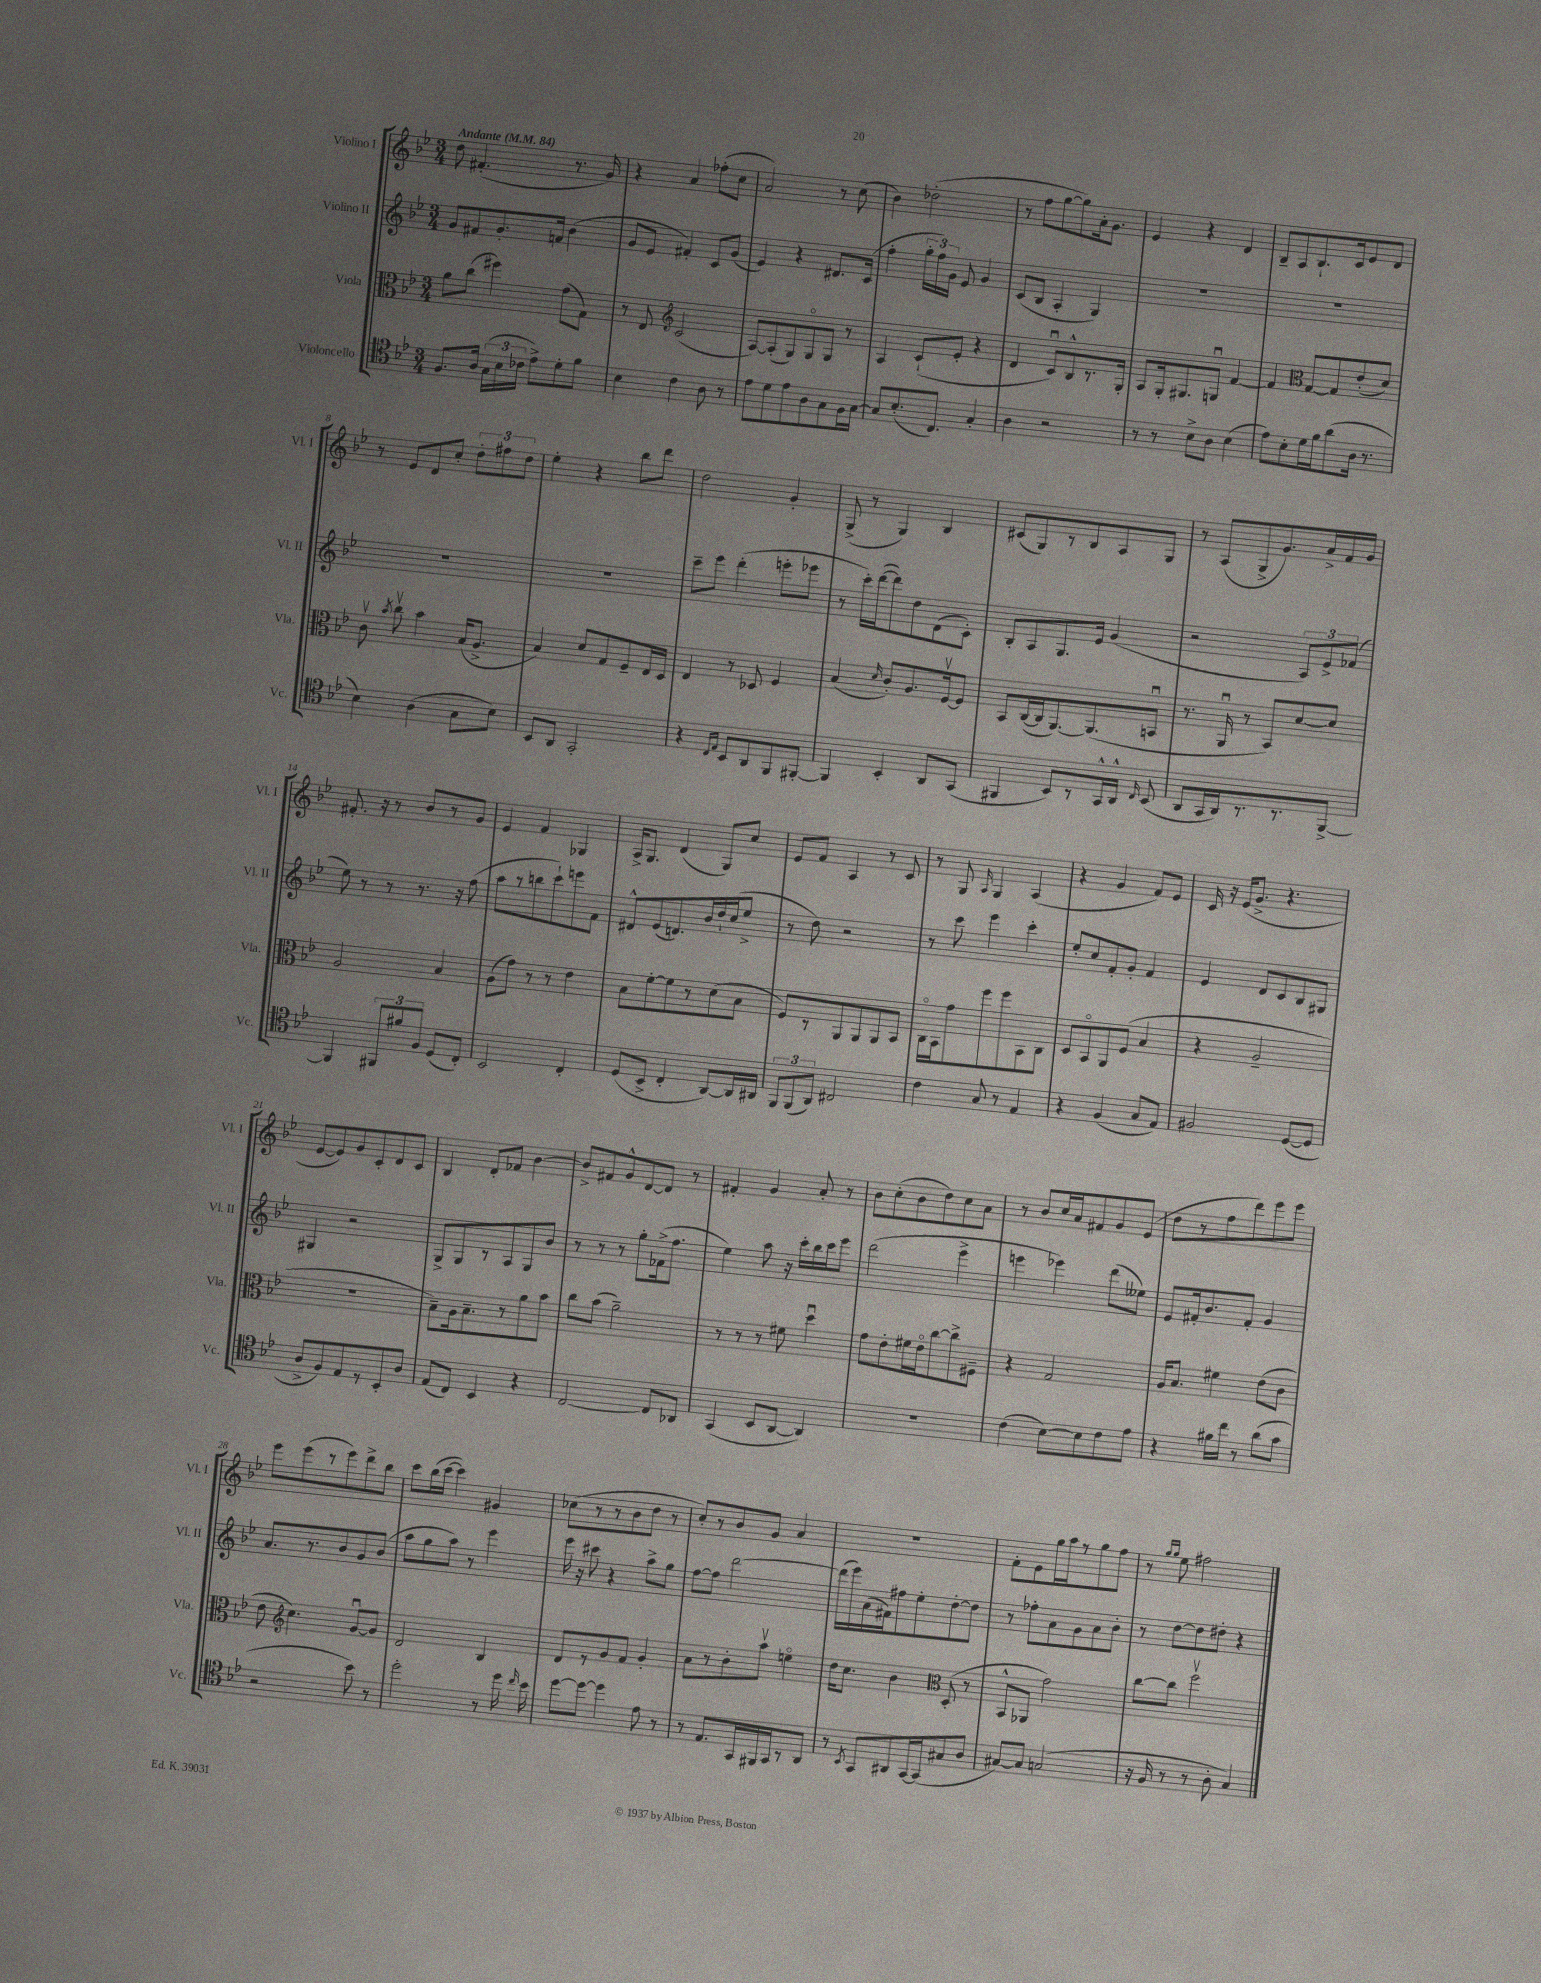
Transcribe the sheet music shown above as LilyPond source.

<<
\new StaffGroup <<
\new Staff = "s0" \with { instrumentName = "Violino I" shortInstrumentName = "Vl. I" } {
    \clef treble \key bes \major \numericTimeSignature \time 3/4 \tempo "Andante" 4 = 84
    \autoBeamOff d''8 fis'4.-.( r8. g'16) |
    r4 a'4 fes''8[-.( c''8] |
    a'2) r8 c''8( |
    bes'4) des''2-.( |
    r8 f''8[ g''8~ g''8) a'16-. g'8.] |
    ees'4 r4 d'4 |
    bes8[-- a8 bes8.-! c'16 ees'8 d'8] |
    r8 ees'8[ d'8 c''8]-. \tuplet 3/2 { d''8[-. fis''8 d''8] } |
    ees''4-. r4 bes''8[ d'''8] |
    d''2 g'4-. |
    g8->( r8 g4) bes4 |
    cis'8[( g8) r8 bes8 a8 g8] |
    r8 a8[( g8-> g'8.) a'16-> f'16 g'16] |
    fis'8.-. r16 r8 bes'8[ r8 g'8] |
    ees'4 f'4 ges4 |
    a16[-> g8.] d'4( g8[) c''8] |
    ees'8[ f'8] a4 r8 c'8 |
    r8 g8 \grace { a16 } g4 a4( |
    r4 g'4 f'8[) ees'8] |
    c'16 r16 ees'16[( g'8.]-> r4. |
    ees'8[~ ees'8) g'8 c'8-. d'8 c'8] |
    bes4 d'8[-. fes'8] bes'4~ |
    bes'8[-> fis'8 g'8-^ d'8~ d'8] r8 |
    fis'4-. g'4 a'8-. r8 |
    bes'8[ c''8-.( bes'8 d''8) c''8 a'8] |
    r8 bes'8[ c''16 a'16 fis'8 g'8 ees'8]( |
    d''8[ r8 f''8 d'''8) ees'''8 ees'''8] |
    ees'''8[ ees'''8( r8 ees'''8) d'''8-> bes''8] |
    c'''8[ bes''16( c'''16]~ c'''4) gis'4 |
    ces''8[( r8 r8 bes'8 d''8] r8 |
    c''8[-.) r8 bes'8 g'8] a'4 |
    R2. |
    f'8[-. ees'8 g''16 a''16 r8 g''8 f''8] |
    r8 \grace { g''16[ g''16] } ees''8 fis''2 \bar "|." |
}
\new Staff = "s1" \with { instrumentName = "Violino II" shortInstrumentName = "Vl. II" } {
    \clef treble \key bes \major \numericTimeSignature \time 3/4
    \autoBeamOff g'8[ fis'8 g'8.-. f'16] bes'4( |
    g'8[ ees'8] fis'4-.) c'8[ g'8]( |
    ees'4) r4 dis'8.[ c'16]( |
    f''4-. \tuplet 3/2 { g''16[-. f''16) g'16] } ees'8 g'4 |
    c'8[( bes8] a4-. g4) |
    R2. |
    R2. |
    R2. |
    R2. |
    c'''8[-- ees'''8] d'''4-.( e'''8[-. ees'''8] |
    r8 c'''16[-.) d'''16~( d'''8) d''8 d'8( c'8]-.) |
    bes8[-. a8 g8. ees'16] g'4( |
    r2 \tuplet 3/2 { a8[) ees'8-> fes'8]( } |
    ees''8) r8 r8 r8. r16 f''8( |
    a''8[ r8 b''8 c'''8-!) e'''8 f'8] |
    dis'8[-^ ees'8( d'8.) bes'16 d''16-! c''16( ees''8]-> |
    r8 d''8) r2 |
    r8 c'''8 ees'''4 c'''4-. |
    ees''8[-. c''8 f'8-. g'8]-. f'4 |
    ees'4 d'8[ c'8 bes8 gis8] |
    gis4 r2 |
    g8[-> g8 r8 a8 g8 bes'8] |
    r8 r8 r8 g''8[-. fes'16->( f''8.] |
    ees''4) a''8 r16 c'''16[-. bes''16 c'''16 ees'''8] |
    d'''2( ees'''4-> |
    e'''4 ees'''4) d'''8[( eeses''8]) |
    ees'8[ fis'16-. bes'8. fis'8]-. g'4 |
    a'8.[ r8. bes'8 g'8 bes'8]( |
    a''8[ g''8 a''8]) r8 ees'''4 |
    ees'''16 r16 cis'''8 r4 a''8[-> g''8] |
    f''8[~ f''8] d'''2~ |
    d'''16[( ees'''16) a'16( fis'16) fis''8 ees''8-. d''8~-. d''8] |
    r8 fes''8[-. a'8 g'8 a'8 bes'8]-. |
    r8 d''8[~ d''8 dis''8]-. r4 \bar "|." |
}
\new Staff = "s2" \with { instrumentName = "Viola" shortInstrumentName = "Vla." } {
    \clef alto \key bes \major \numericTimeSignature \time 3/4
    \autoBeamOff a'8[ c''8]( fis''4) g'8[( g8]) |
    r8 ees8 \clef treble c'2( |
    a8[~) a8-.( g8) g8\flageolet g8] r8 |
    a4 c'8[-!( ees'8]-. r4 |
    d'4 c'8[\downbow) bes8-^ r8. g16]-. |
    a8[ g16-. gis8. g8]\downbow f'4~ |
    f'4 \clef alto g8[~ g8 ees'8-.( d'8]) |
    c'8\upbow \acciaccatura { bes'8 } c''8\upbow bes'4 bes16[( a8.]-> |
    bes4) d'8[ g8 f8-- ees16 d16] |
    ees4 r8 des8 f4 |
    bes4( \grace { d'16 } c'8[-.) a8. f16~\upbow f8] |
    bes,8[ c16~( c16 a,8.~) a,8.( b,8]\downbow |
    r8. a,16\downbow r8 bes,8[) d'8~ d'8] |
    a2 bes4 |
    a8[( g'8]) r8 r8 ees'4 |
    bes8[ f'8~-. f'8 r8 d'8( bes8] |
    f8[) r8 a,8 a,8 a,8 bes,8] |
    c16[\flageolet bes,16 g'8 f''8 f''8 bes,8 c8] |
    d8[ bes,8\flageolet a,8 f8]( bes4 |
    r4 a2-- |
    R2. |
    bes8[--) a16 bes8.-- r8 a'8 bes'8] |
    c''8[ bes'8]( a'2--) |
    r8 r8 r8 fis'8 d''4\downbow |
    g'8[ ees'8-. fis'16 ees'16\flageolet c''8~ c''8-> fis8]-- |
    r4 g2 |
    a16[ bes8.] fis'4 ees'8[( c'8] |
    ees'8 \clef treble c''4.) g'8[~\downbow g'8] |
    d'2 bes4 |
    d'8[ r8 g'8 f'8] g'4-. |
    a'8[ r8 bes'8-. a''8]\upbow e''4\flageolet |
    d''16[ c''8.] bes'4 \clef alto d8-.( r8 |
    bes,8[-^ aes,8] g'2) |
    c''8[~ c''8] f''2\upbow \bar "|." |
}
\new Staff = "s3" \with { instrumentName = "Violoncello" shortInstrumentName = "Vc." } {
    \clef tenor \key bes \major \numericTimeSignature \time 3/4
    \autoBeamOff f8.[ a16] \tuplet 3/2 { g16[( bes16 ces'16] } ees'8[->) d'8-. f'8] |
    bes4 c'4 a8 r8 |
    ees'8[ d'8 ees'8 a8 g8 f16 g16]~ |
    g8[ bes8.-.( c8.]) g4-. |
    a4 r2 |
    r8 r8 bes8[-> a8] bes4( |
    ees'8[) bes8-. d'16 f'16 a'8( a16] r8. |
    bes4) a4( g8[ bes8]) |
    bes,8[ a,8] g,2-. |
    r4 \grace { c16[ ees16] } bes,8[ a,8 f,8 fis,8]~-. |
    fis,4 bes,4-. a,8[ g,8]( |
    fis,4 bes,8[) r8 g,16-^ a,16]-^ \grace { c16 } bes,8( |
    a,8[ g,16 a,16) r8. r8. f,8]~-> |
    f,4 \tuplet 3/2 { fis,8[ fis'8 f8] } d8[( c8]-.) |
    bes,2 c4-. |
    d8[( bes,8]-> c4-. a,8[~) a,16 ais,16] |
    \tuplet 3/2 { f,8[ f,8( a,8]) } cis2 |
    c'4 g8 r8 ees4 |
    r4 f4( g8[ ees8]) |
    fis2 d8[~( d8] |
    a8[-> f8) ees8 r8 bes,8-. a8] |
    ees8[( c8]) bes,4 r4 |
    c2~ c8[ aes,8] |
    g,4( bes,8[ a,8]~ a,4) |
    R2. |
    c'4( bes8[~) bes8 c'8 ees'8] |
    r4 fis'16[ c''16] r8 a'8[( g'8] |
    r2 bes'8) r8 |
    d''2-. r8 d''16 \grace { c''16 } bes'16 |
    d''8[~ d''8]~ d''4 ees'8 r8 |
    r8 ees8.[ g,16 fis,16 g,16 r8 a,8] |
    r8 \acciaccatura { bes,8 } g,8[ ais,8 g,16~ g,16( gis8 a8] |
    gis8[~) gis8] g2( |
    r16 f16 r8 r8 a8-. g4) \bar "|." |
}
>>
>>
